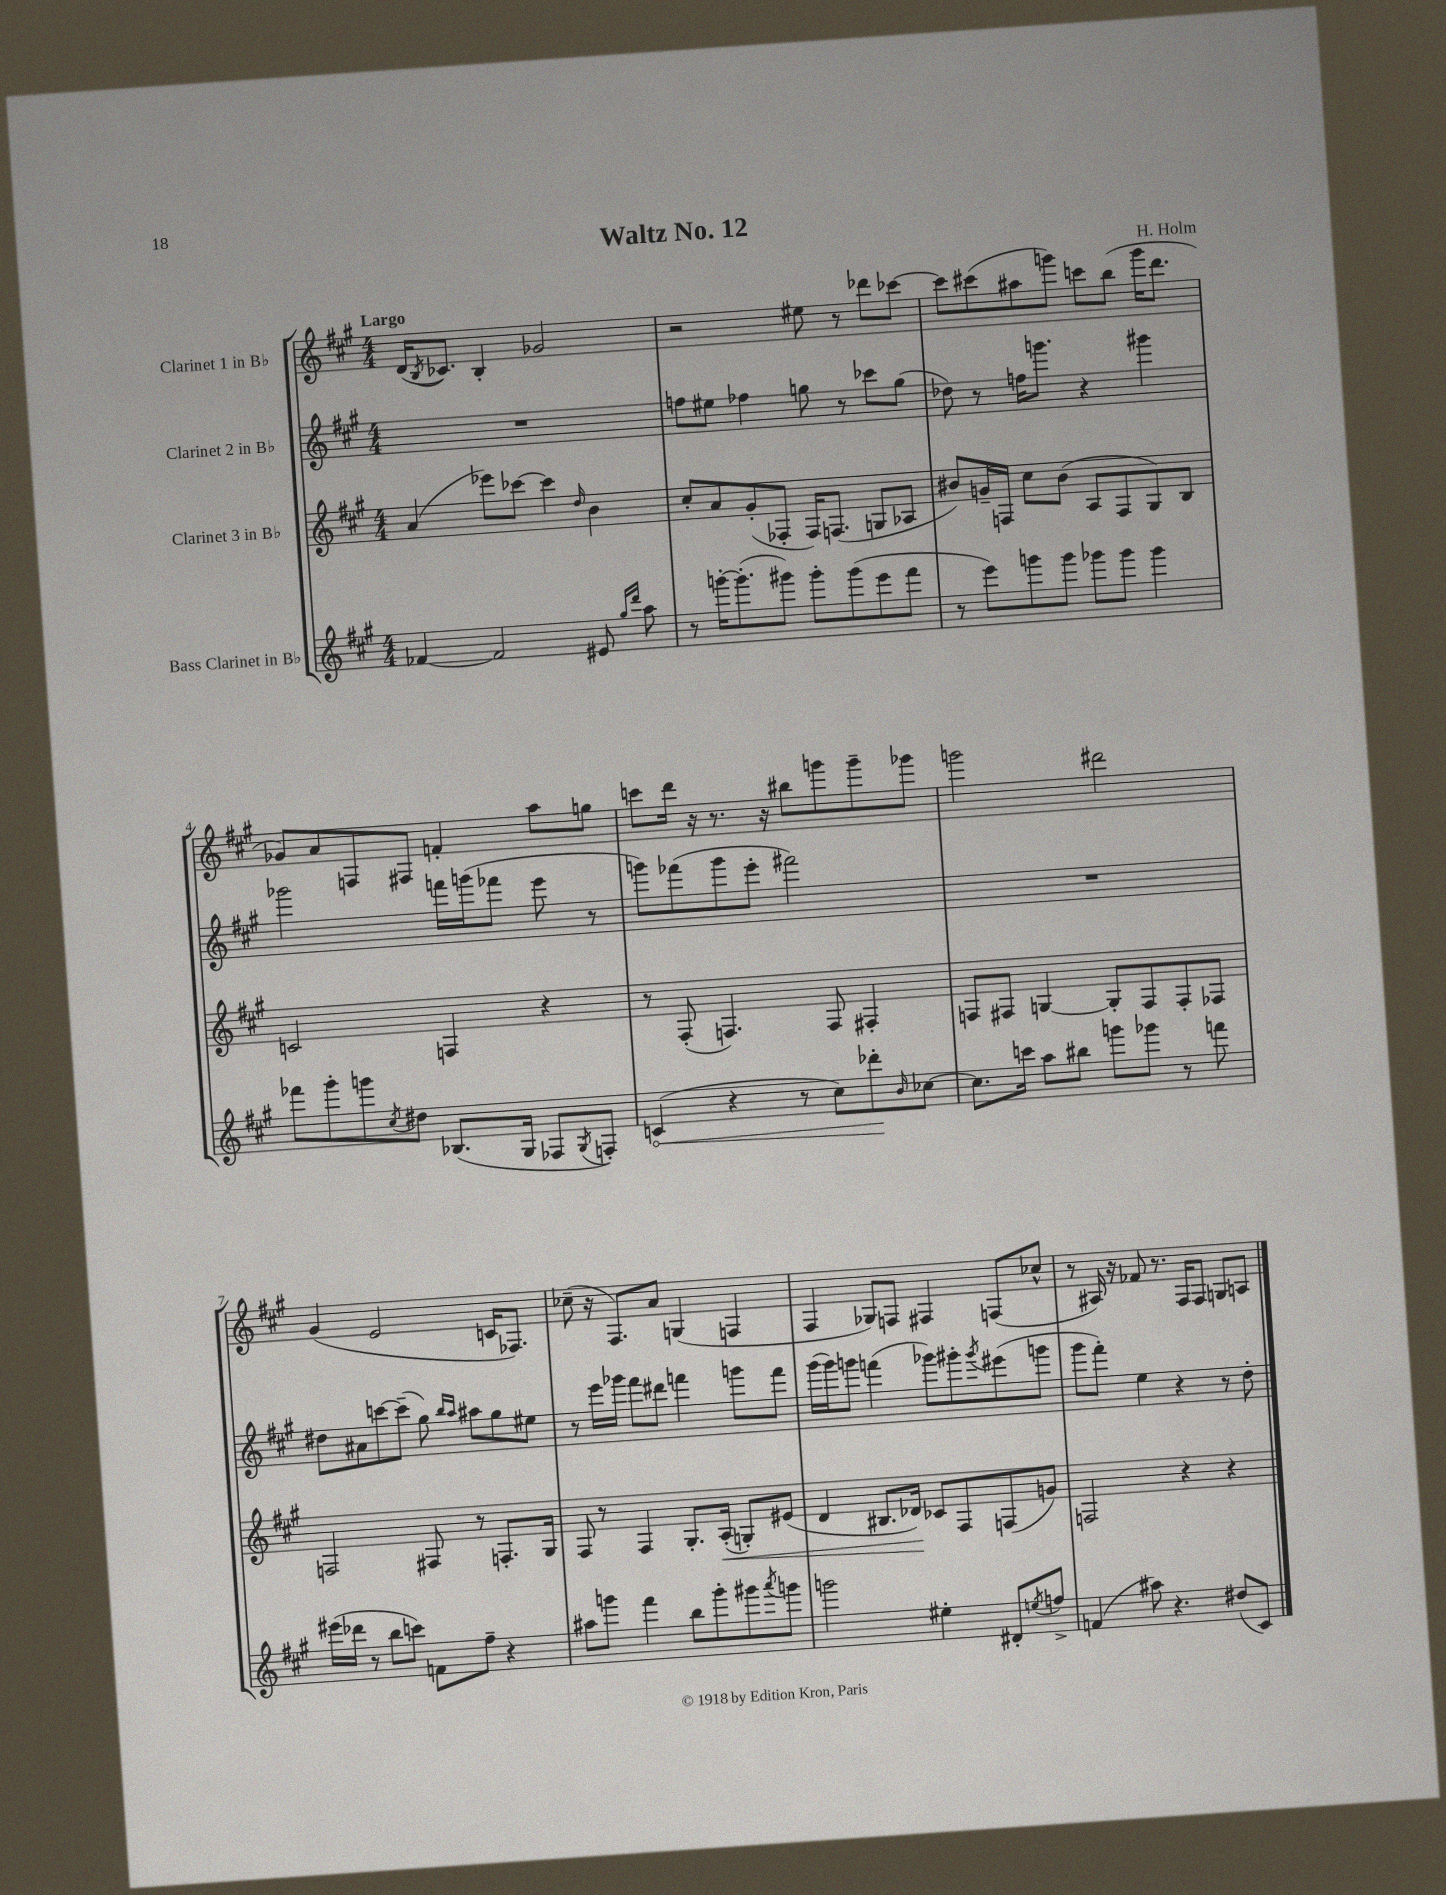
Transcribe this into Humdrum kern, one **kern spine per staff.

**kern	**kern	**kern	**kern
*staff4	*staff3	*staff2	*staff1
*clefG2	*clefG2	*clefG2	*clefG2
*k[f#c#g#]	*k[f#c#g#]	*k[f#c#g#]	*k[f#c#g#]
*M4/4	*M4/4	*M4/4	*M4/4
[4f-	(4a	1r	(16d
.	.	.	8qB
.	.	.	8.c-)
2f-]	8eee-)	.	4B'
.	[8ccc-	.	.
.	4ccc-]	.	2g-
.	16qqdd	.	.
8e#	4b	.	.
16qqgg#	.	.	.
16qqddd	.	.	.
8aa	.	.	.
=	=	=	=
8r	8cc#'	8ff	2r
[16ggg'	8a	8ee#	.
(8.ggg']	.	.	.
.	(8g#'	4ff-	.
8ggg#)	8F-'	.	.
8ggg#'	16F-)	8gg	8ee#
.	(8.F	.	.
(8ggg#	.	8r	8r
8eee	8G	8ccc-	8ddd-
8fff#	8A-	(8gg	[8ccc-
=	=	=	=
8r	8b#)	8dd-)	8ccc-]
8eee)	16g~	8r	(8ccc#
.	16F	.	.
8ggg	8cc#	16ff	8aa#
.	.	8.ggg	.
8ggg	(8b#	.	8ggg)
8ggg-	8A	4r	8ccc
8ggg-	8F	.	(8bb
4ggg-	8G#)	4ggg#	16ggg
.	.	.	8.ddd
.	8B	.	.
=	=	=	=
8fff-	2c	2ggg-	8g-)
8ggg#'	.	.	8a
8ggg	.	.	8F
8qcc#	.	.	.
8dd#	.	.	8F#
(8.B-	4F	16fff	4f'
.	.	(16ggg	.
.	.	8fff-	.
16G#	.	.	.
8F-	4r	8eee	8aa
8qG#	.	.	.
8F')	.	8r	8gg
=	=	=	=
(4c	8r	8ggg)	8ccc
.	(8F#'	(8fff-	16ddd
.	.	.	16r
4r	4.F)	8ggg	8.r
.	.	8eee'	.
.	.	.	16r
8r	.	2fff#)	8bb#
8cc#)	8F	.	8ggg
8ddd-'	4F#'	.	8ggg~
16qqb	.	.	.
[8cc-	.	.	8ggg-
=	=	=	=
8.cc-]	8F	1r	2ggg
.	8F#	.	.
16ccc	.	.	.
8aa	[4G	.	.
8bb#	.	.	.
8ggg	8G']	.	2ddd#
8ggg-	8F#	.	.
8r	8F#'	.	.
8fff	8F-	.	.
=	=	=	=
(16eee#	2F	8dd#	(4g#
16ddd-	.	.	.
8r	.	8a#	.
8bb	.	[8ccc	2e
8ccc)	.	(8ccc~]	.
8f	8F#	8gg#)	.
.	.	16qqbb	.
.	.	16qqaa	.
8ff#~	8r	8aa#	.
4r	8.F'	8gg#	16c
.	.	.	8.F-)
.	.	8ee#	.
.	16G#	.	.
=	=	=	=
8aa#	8F#	8r	(8cc-~
8ggg	8r	16eee	16r
.	.	16ggg-	8.F#)
4fff#	4F#	8fff#	.
.	.	8ddd#	8a
8bb	8.G#'	4fff	(4G
8ggg'	.	.	.
.	(16A'	.	.
8ggg#	8G')	8ggg	4F
8qaaa	.	.	.
8ggg	(8e#	8fff	.
=	=	=	=
2ggg	4d	(16ggg#	4F#
.	.	16ggg#)	.
.	.	8ggg	.
.	8.B#	(4fff	8G-)
.	.	.	8F
.	16d-)	.	.
4ee#'	8c-	8ggg-)	4F#
.	8F#	8ggg#'	.
.	.	8qggg#	.
8d#'	(8F	(8eee#	(8F
8qee	.	.	.
8ff^	8g)	8ggg	8cc-^^
=	=	=	=
(4f	2F	8ggg#	8r
.	.	8fff#')	16A#)
.	.	.	16r
8aa#)	.	4ee	8f-
4.r	.	.	8.r
.	4r	4r	.
.	.	.	16F#
.	.	.	8F#
(8dd#	4r	8r	8G
8c#)	.	8dd'	8A
==	==	==	==
*-	*-	*-	*-
